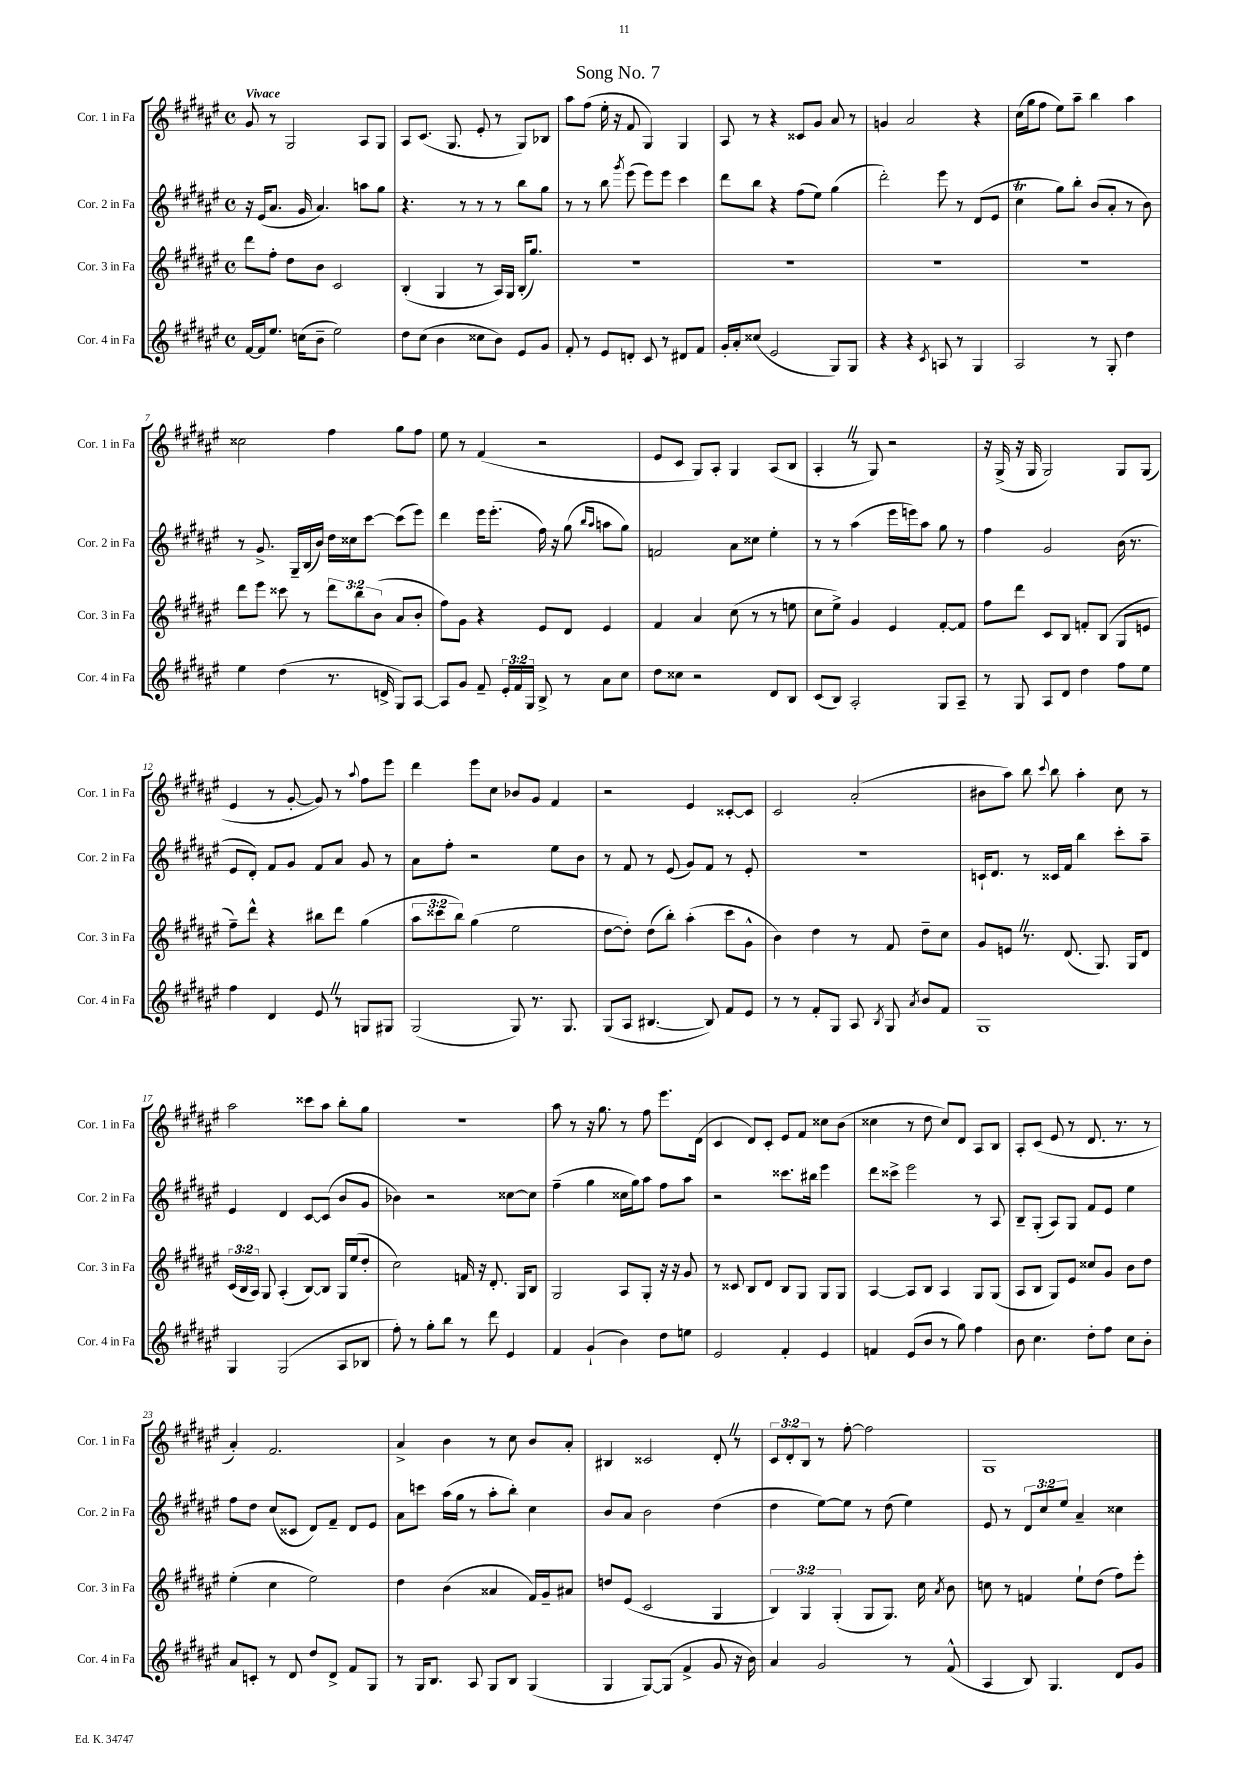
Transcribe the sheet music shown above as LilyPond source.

\header { title = "Song No. 7" }
<<
\new StaffGroup <<
\new Staff = "s0" \with { instrumentName = "Cor. 1 in Fa" shortInstrumentName = "Cor. 1 in Fa" } {
    \clef treble \key fis \major \defaultTimeSignature \time 4/4 \override Staff.TupletNumber.text = #tuplet-number::calc-fraction-text \tempo "Vivace"
    \autoBeamOff gis'8 r8 gis2 ais8[ gis8] |
    ais8[ cis'8.]( gis8. eis'8-. r8 gis8[) bes8] |
    ais''8[ fis''8]( eis''16-. r16 fis'8 gis4) gis4 |
    ais8 r8 r4 cisis'8[ gis'8] ais'8 r8 |
    g'4 ais'2 r4 |
    cis''16[( gis''16 fis''8] eis''8[) ais''8]-- b''4 ais''4 |
    cisis''2 fis''4 gis''8[ fis''8] |
    eis''8 r8 fis'4( r2 |
    eis'8[ cis'8] gis8[) ais8]-. gis4 ais8[( b8] |
    ais4-. \once \override BreathingSign.text = \markup { \musicglyph "scripts.caesura.straight" } \breathe r8 gis8) r2 |
    r16 gis16->( r16 gis16 gis2) gis8[ gis8]( |
    eis'4 r8 gis'8~-. gis'8) r8 \appoggiatura { ais''8 } fis''8[ eis'''8] |
    dis'''4 eis'''8[ cis''8] bes'8[ gis'8] fis'4 |
    r2 eis'4 cisis'8[~-. cisis'8] |
    cis'2 ais'2-.( |
    bis'8[ ais''8]) b''8 \appoggiatura { cis'''8 } b''8 ais''4-. cis''8 r8 |
    ais''2 cisis'''8[ ais''8] b''8[-. gis''8] |
    R1 |
    ais''8 r8 r16 gis''8. r8 fis''8 eis'''8.[ dis'16]( |
    cis'4 dis'8[) cis'8]-. eis'8[ fis'8] cisis''8[ b'8]( |
    cisis''4 r8 dis''8 cisis''8[) dis'8] ais8[ b8] |
    ais8[-. cis'8]( eis'8 r8 dis'8. r8. r8 |
    ais'4-.) fis'2. |
    ais'4-> b'4 r8 cis''8 b'8[ ais'8]-. |
    bis4 cisis'2 dis'8-. \once \override BreathingSign.text = \markup { \musicglyph "scripts.caesura.straight" } \breathe r8 |
    \tuplet 3/2 { cis'8[ dis'8-. b8] } r8 fis''8~-. fis''2 |
    gis1 \bar "|." |
}
\new Staff = "s1" \with { instrumentName = "Cor. 2 in Fa" shortInstrumentName = "Cor. 2 in Fa" } {
    \clef treble \key fis \major \defaultTimeSignature \time 4/4 \override Staff.TupletNumber.text = #tuplet-number::calc-fraction-text
    \autoBeamOff r16 eis'16[( ais'8.] gis'16 ais'4.) a''8[ gis''8] |
    r4. r8 r8 r8 b''8[ gis''8] |
    r8 r8 b''8 \acciaccatura { gis'''8 } eis'''8( eis'''8[) eis'''8] cis'''4 |
    dis'''8[ b''8] r4 fis''8[( eis''8]) gis''4( |
    dis'''2-.) eis'''8 r8 dis'8[( eis'8] |
    cis''4\trill gis''8[) b''8]-. b'8[( ais'8]-. r8 b'8) |
    r8 gis'8.-> gis16[-- b16( b'16]) dis''16[ cisis''16 cis'''8]~ cis'''8[( eis'''8]) |
    dis'''4 eis'''16[ eis'''8.]-.( fis''16) r16 gis''8( \grace { b''16[ ais''16] } a''8[ gis''8]) |
    f'2 ais'8[ cisis''8] eis''4-. |
    r8 r8 ais''4( eis'''16[ e'''16) ais''8] gis''8 r8 |
    fis''4 gis'2 b'16( r8. |
    eis'8[ dis'8]-.) fis'8[ gis'8] fis'8[ ais'8] gis'8 r8 |
    ais'8[ fis''8]-. r2 eis''8[ b'8] |
    r8 fis'8 r8 eis'8( gis'8[) fis'8] r8 eis'8-. |
    R1 |
    c'16[-! dis'8.] r8 cisis'16[ fis'16] b''4 cis'''8[-. ais''8]-- |
    eis'4 dis'4 cis'8[~ cis'8]( b'8[ gis'8] |
    bes'4) r2 cisis''8[~ cisis''8] |
    fis''4--( gis''4 cisis''16[ gis''16) ais''8] fis''8[ ais''8] |
    r2 cisis'''8.[ bis''16] eis'''4 |
    dis'''8[ cisis'''8]-> eis'''2 r8 ais8 |
    b8[-- gis8]-.( ais8[) gis8] fis'8[ eis'8] eis''4 |
    fis''8[ dis''8] cis''8[( cisis'8] dis'8[) fis'8]-- dis'8[ eis'8] |
    ais'8[ c'''8] ais''16[( gis''16] r8 ais''8[-. b''8]-.) cis''4 |
    b'8[ ais'8] b'2 dis''4( |
    dis''4 eis''8[~) eis''8] r8 dis''8( eis''4) |
    eis'8 r8 \tuplet 3/2 { dis'8[ cis''8 eis''8] } ais'4-- cisis''4 \bar "|." |
}
\new Staff = "s2" \with { instrumentName = "Cor. 3 in Fa" shortInstrumentName = "Cor. 3 in Fa" } {
    \clef treble \key fis \major \defaultTimeSignature \time 4/4 \override Staff.TupletNumber.text = #tuplet-number::calc-fraction-text
    \autoBeamOff dis'''8[ fis''8]-. dis''8[ b'8] cis'2 |
    b4-.( gis4 r8 ais16[) gis16] b16[-.( gis''8.]) |
    R1 |
    R1 |
    R1 |
    R1 |
    dis'''8[ eis'''8] cisis'''8 r8 \tuplet 3/2 { dis'''8[ b''8 b'8]( } ais'8[ b'8]-. |
    fis''8[) gis'8] r4 eis'8[ dis'8] eis'4 |
    fis'4 ais'4 cis''8( r8 r8 e''8 |
    cis''8[ eis''8]->) gis'4 eis'4 fis'8[~-. fis'8] |
    fis''8[ dis'''8] cis'8[ b8] f'8[-. b8]( gis8[ e'8] |
    fis''8[--) dis'''8]-^ r4 bis''8[ dis'''8] gis''4( |
    \tuplet 3/2 { ais''8[ cisis'''8 b''8]) } gis''4( eis''2 |
    dis''8[~ dis''8]-.) dis''8[( b''8]-.) ais''4-.( cis'''8[ gis'8]-^ |
    b'4) dis''4 r8 fis'8 dis''8[-- cis''8] |
    gis'8[ e'8] \once \override BreathingSign.text = \markup { \musicglyph "scripts.caesura.straight" } \breathe r8. dis'8.( gis8.) gis16[ dis'8] |
    \tuplet 3/2 { cis'16[( b16 ais16]) } gis8 ais4-.( b8[~) b8] gis16[ eis''16( dis''8]-. |
    cis''2) f'16 r16 dis'8.-. gis16[ b8] |
    gis2 ais8[ gis8]-. r16 r16 gis'8 |
    r8 cisis'8 b8[ dis'8] b8[ gis8] gis8[ gis8] |
    ais4~ ais8[ b8] ais4 gis8[ gis8]( |
    ais8[ b8] gis8[) eis'8] cisis''8[ gis'8] b'8[ dis''8] |
    eis''4-.( cis''4 eis''2) |
    dis''4 b'4( aisis'4 fis'16[) gis'16-- ais'8] |
    d''8[ eis'8]( cis'2 gis4 |
    \tuplet 3/2 { b4) gis4 gis4-.( } gis8[ gis8.]) cis''16 \acciaccatura { ais'8 } b'8 |
    c''8 r8 f'4 eis''8[-! dis''8]( fis''8[) eis'''8]-. \bar "|." |
}
\new Staff = "s3" \with { instrumentName = "Cor. 4 in Fa" shortInstrumentName = "Cor. 4 in Fa" } {
    \clef treble \key fis \major \defaultTimeSignature \time 4/4 \override Staff.TupletNumber.text = #tuplet-number::calc-fraction-text
    \autoBeamOff fis'16[~ fis'16 eis''8.] c''16[( b'8]-- eis''2) |
    dis''8[ cis''8]( b'4 cisis''8[ b'8]) eis'8[ gis'8] |
    fis'8-. r8 eis'8[ d'8]-. cis'8 r8 dis'8[ fis'8] |
    gis'16[-. ais'16-. cisis''8]( eis'2 gis8[) gis8] |
    r4 r4 \acciaccatura { cis'8 } a8 r8 gis4 |
    ais2 r8 gis8-. dis''4 |
    eis''4 dis''4( r8. d'16-> gis8[) ais8]~ |
    ais8[ gis'8] fis'8-- \tuplet 3/2 { eis'16[-. fis'16 gis16] } b8-> r8 ais'8[ cis''8] |
    dis''8[ cisis''8] r2 dis'8[ b8] |
    cis'8[( b8]) ais2-. gis8[ ais8]-- |
    r8 gis8 ais8[ dis'8] dis''4 fis''8[ eis''8] |
    fis''4 dis'4 eis'8 \once \override BreathingSign.text = \markup { \musicglyph "scripts.caesura.straight" } \breathe r8 g8[ gis8] |
    gis2( gis8) r8. gis8. |
    gis8[( ais8] bis4.~ bis8) fis'8[ eis'8] |
    r8 r8 fis'8[-. gis8] ais8 \acciaccatura { b8 } gis8 \acciaccatura { ais'8 } b'8[ fis'8] |
    gis1 |
    gis4 gis2( ais8[ bes8] |
    fis''8-.) r8 gis''8[-. b''8] r8 dis'''8 eis'4 |
    fis'4 gis'4-!( b'4) dis''8[ e''8] |
    eis'2 fis'4-. eis'4 |
    f'4 eis'8[( b'8] r8 gis''8) fis''4 |
    b'8 cis''4. dis''8[-. fis''8] cis''8[ b'8]-. |
    ais'8[ c'8]-. r8 dis'8 dis''8[ dis'8]-> fis'8[ gis8] |
    r8 gis16[ b8.] ais8 gis8[ b8] gis4( |
    gis4 gis8[~) gis8]( fis'4-> gis'8 r16 b'16) |
    ais'4 gis'2 r8 fis'8-^( |
    ais4 b8) gis4. dis'8[ gis'8] \bar "|." |
}
>>
>>
